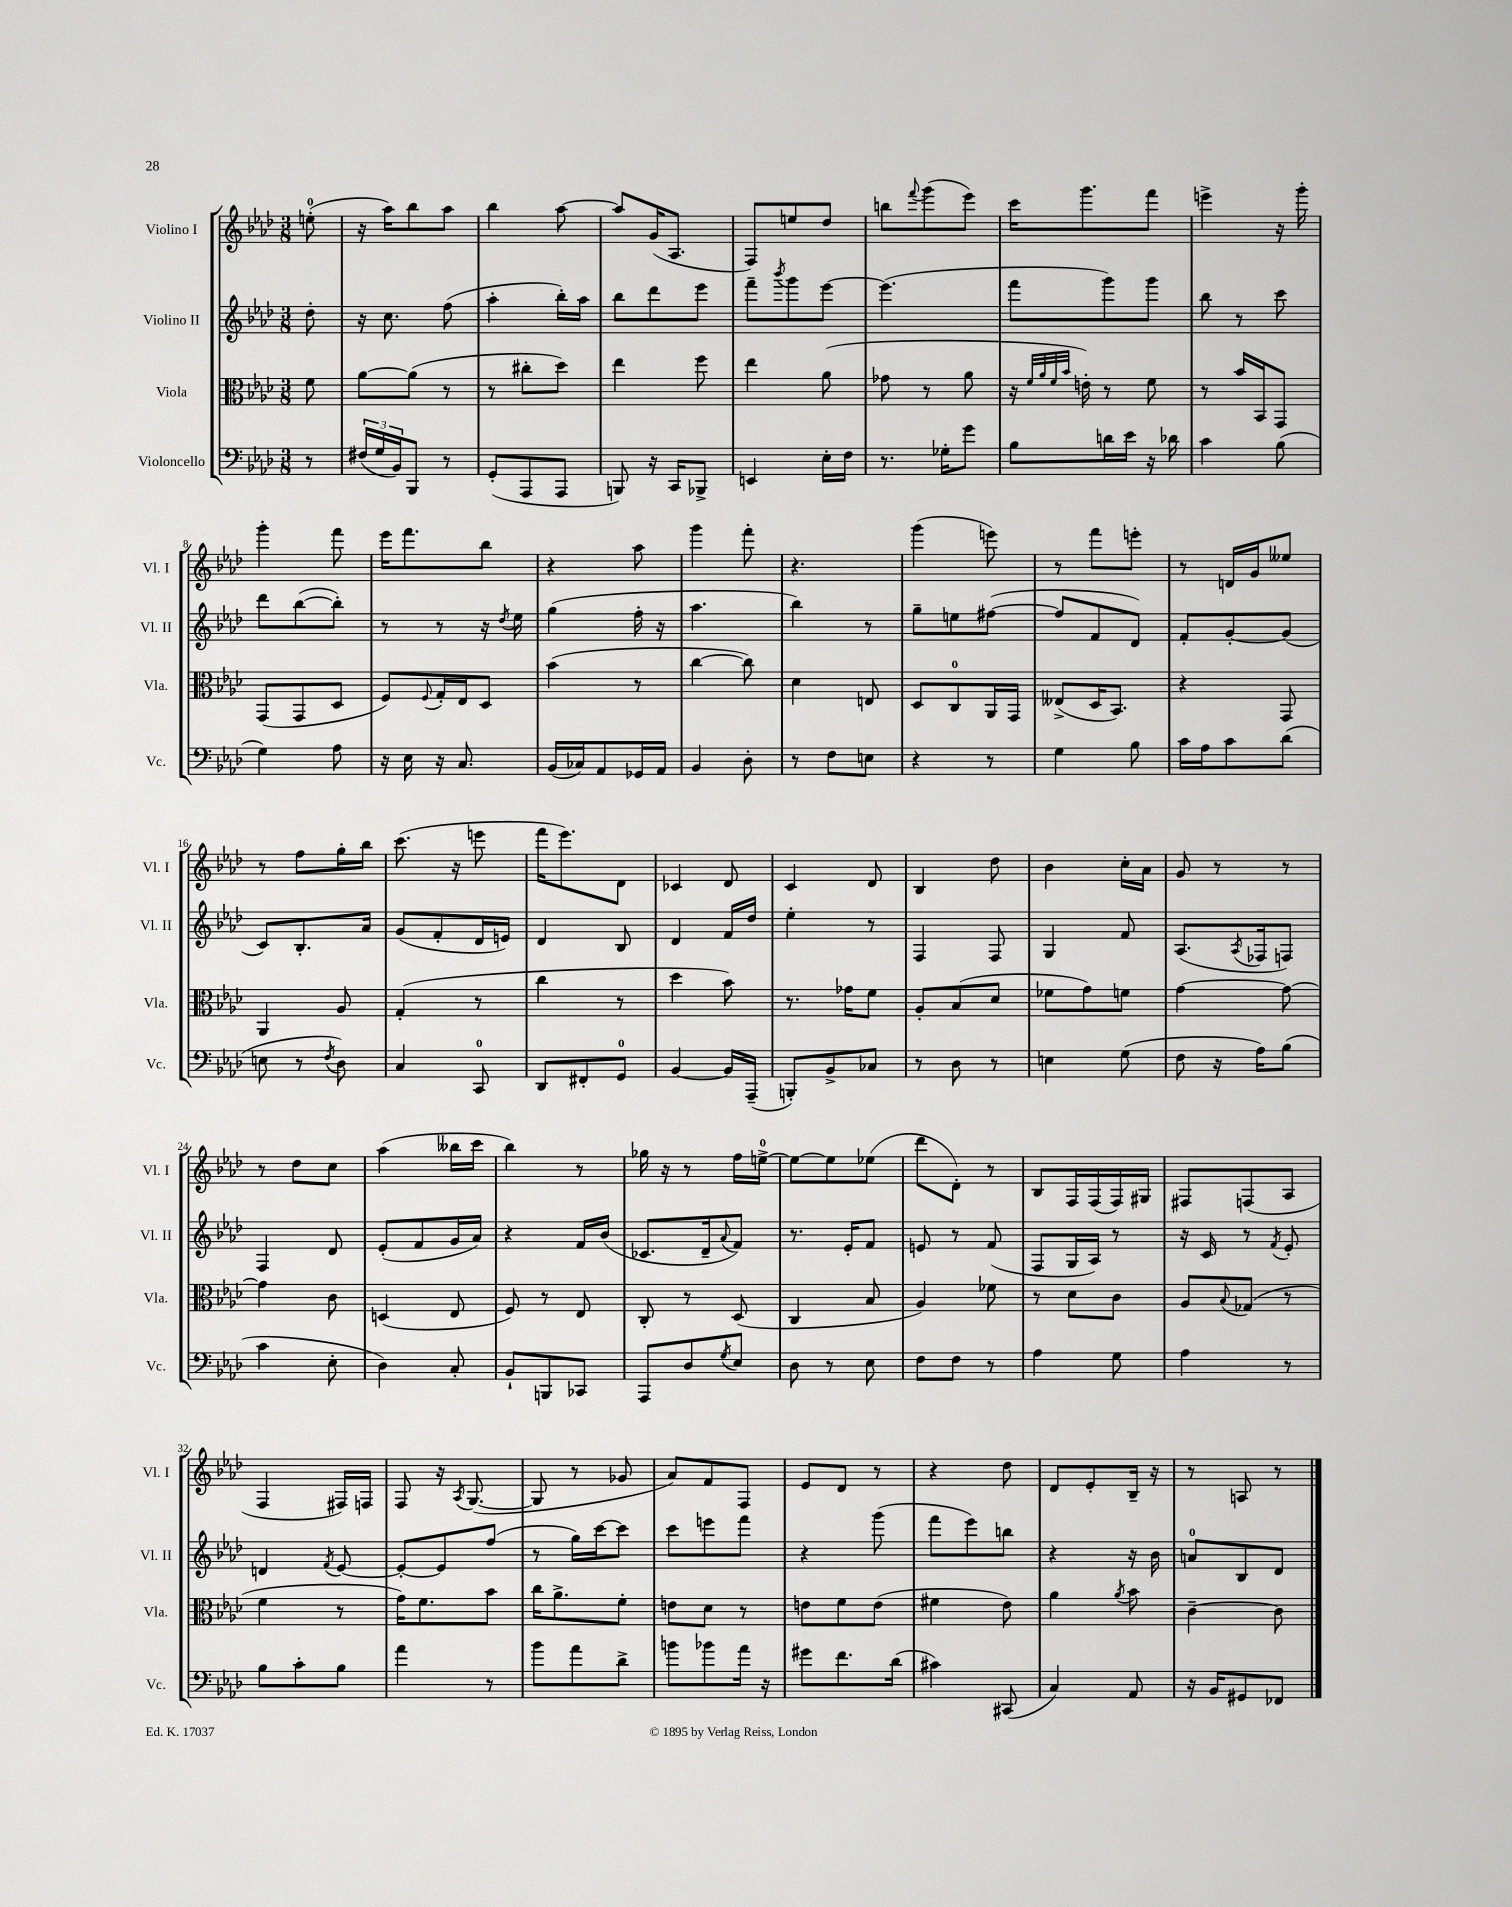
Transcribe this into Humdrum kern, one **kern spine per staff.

**kern	**kern	**kern	**kern
*part4	*part3	*part2	*part1
*staff4	*staff3	*staff2	*staff1
*I"Violoncello	*I"Viola	*I"Violino II	*I"Violino I
*I'Vc.	*I'Vla.	*I'Vl. II	*I'Vl. I
*clefF4	*clefC3	*clefG2	*clefG2
*k[b-e-a-d-]	*k[b-e-a-d-]	*k[b-e-a-d-]	*k[b-e-a-d-]
*M3/8	*M3/8	*M3/8	*M3/8
=	=	=	=
8r	8f\	8dd-'\	(8een'\
=1	=1	=1	=1
(24F#X/LL	[8a-\L	16r	16r
24G/	.	.	.
.	.	8.cc\	16aa-\KL)
24BB-/J)	.	.	.
8BBB-/J	(8a-\J]	.	8bb-\
8r	8r	(8ff\	8aa-\J
=2	=2	=2	=2
(8GG'/L	8r	4aa-'\	4bb-\
8AAA-/	8cc#X'\L	.	.
8AAA-/J	8dd-\J)	16bb-'\LL)	[8aa-\
.	.	16aa-\JJ	.
=3	=3	=3	=3
8BBBn/)	4ee-\	8bb-\L	8aa-/L]
16r	.	8ddd-\	(16g/K
16CC/KL	.	.	8.A-/J
8BBB-X^/J	8ff\	8eee-\J	.
=4	=4	=4	=4
4EEn/	4ee-\	8fff~\L	8F/L)
.	.	8qbbb-/	.
.	.	8ggg\	8een/
16E-'\LL	(8a-\	[8eee-\J	8dd-/J
16F\JJ	.	.	.
=5	=5	=5	=5
8.r	8g-X\	(4.eee-\]	8bbn\L
.	.	.	8qqfff/
.	8r	.	(8ggg\
16G-X'\KL	.	.	.
8g\J	8a-\	.	8eee-\J)
=6	=6	=6	=6
8B-\L	16r	8fff\L	16ccc\KL
.	32qqf/LLL	.	.
.	32qqa-/	.	.
.	32qqf/	.	.
.	32qqb-/JJJ	.	.
.	16en'\)	.	8.ggg\
16dn\L	8r	8ggg\)	.
16e-\JJ	.	.	.
16r	8f\	8ggg\J	8fff\J
16d-X\	.	.	.
=7	=7	=7	=7
4c\	8r	8bb-\	4eeen^\
.	16b-/LL	8r	.
.	16BB-/J	.	.
(8B-\	8GG/J	8ccc\	16r
.	.	.	16ggg'\
!!LO:LB:g=z
=8	=8	=8	=8
4G\)	(8GG/L	8ddd-\L	4ggg'\
.	8GG/	([8bb-\	.
8A-\	8D-/J	8bb-'\J])	8fff\
=9	=9	=9	=9
16r	8F/L)	8r	16eee-\KL
16E-\	.	.	8.fff\
.	8qqF/	.	.
16r	16G'/L	8r	.
8.C/	16E-/J	.	.
.	8D-/J	16r	8bb-\J
.	.	8qdd-/	.
.	.	16ee-\	.
=10	=10	=10	=10
(16BB-/LL	(4b-\	(4gg\	4r
16C-X/J)	.	.	.
8AA-/	.	.	.
16GG-X/L	8r	16ff'\	8aa-\
16AA-/JJ	.	16r	.
=11	=11	=11	=11
4BB-/	[4cc\	4.aa-\	4ggg\
8D-'\	8cc\])	.	8fff'\
=12	=12	=12	=12
8r	4d-\	4bb-\)	4.r
8F\L	.	.	.
8En\J	8En/	8r	.
=13	=13	=13	=13
4r	8D-/L	8gg~\L	(4ggg\
.	8C/	8een\	.
8r	16AA-/L	([8ff#X\J	8eeen\)
.	16GG/JJ	.	.
=14	=14	=14	=14
4G\	(8E--X^/L	8ff#/L]	8r
.	16D-/K	8f/	8fff\L
.	8.BB-/J)	.	.
8B-\	.	8d-/J)	8eeen'\J
=15	=15	=15	=15
16c\LL	4r	8f'/L	8r
16A-\J	.	.	.
8c\	.	[8g'/	16dn/LL
.	.	.	16g/J
(8d-\J	8GG/	(8g/J]	8ee--X/J
!!LO:LB:g=z
=16	=16	=16	=16
8En\	4AA-/	8c/L)	8r
8r	.	8.B-'/	8ff\L
8qF/	.	.	.
8D-\)	8A-/	.	16gg'\L
.	.	16a-/Jk	16bb-\JJ
=17	=17	=17	=17
4C/	(4G'/	(8g/L	(8.ccc\
.	.	8f'/	.
.	.	.	16r
8CC/	8r	16d-/L	8eeen\
.	.	16en/JJ)	.
=18	=18	=18	=18
8DD-/L	4cc\	4d-/	16fff\KL
.	.	.	8.eee-\)
8FF#X'/	.	.	.
8GG/J	8r	8B-/	8d-\J
=19	=19	=19	=19
[4BB-/	4dd-\	4d-/	4c-X/
16BB-/LL]	8b-\)	16f/LL	8d-/
(16AAA-~/JJ	.	16dd-/JJ	.
=20	=20	=20	=20
8BBBn'/L)	8.r	4ee-'\	4c/
8BB-^/	.	.	.
.	16g-X\KL	.	.
8C-X/J	8f\J	8r	8d-/
=21	=21	=21	=21
8r	8A-'/L	4F/	4B-/
8D-\	(8B-/	.	.
8r	8d-/J	8F/	8dd-\
=22	=22	=22	=22
4En\	8f-X\L	4G/	4b-\
.	8g\)	.	.
(8G\	8fn\J	8f/	16cc'\LL
.	.	.	16a-\JJ
=23	=23	=23	=23
8F\	[4g\	(8.A-/L	8g/
16r	.	.	8r
.	.	8qA-/	.
16A-\KL)	.	16F-X/k	.
(8B-\J	8g\_	8Fn/J)	8r
!!LO:LB:g=z
=24	=24	=24	=24
4c\	4g\]	4F/	8r
.	.	.	8dd-\L
8E-'\	8c\	8d-/	8cc\J
=25	=25	=25	=25
4D-\)	(4Dn/	(8e-'/L	(4aa-\
.	.	8f/	.
8C'/	8E-/	16g/L	16bb--X\LL
.	.	16a-/JJ)	16ccc\JJ
=26	=26	=26	=26
8BB-`/L	8F/)	4r	4bb-\)
8BBBn/	8r	.	.
8CC-X/J	8E-/	16f/LL	8r
.	.	(16b-/JJ	.
=27	=27	=27	=27
8AAA-/L	8C'/	8.c-X/L	16gg-X\
.	.	.	16r
8D-/	8r	.	8r
.	.	16d-~/k	.
8qG/	.	8qqa-/	.
8E-/J	(8D-/	8f/J)	16ff\LL
.	.	.	[16een^\JJ
=28	=28	=28	=28
8D-\	4C/	8.r	8ee\L_
8r	.	.	8ee\]
.	.	16e-'/KL	.
8E-\	8B-/	8f/J	(8ee-X\J
=29	=29	=29	=29
8F\L	4A-/)	8en/	8ddd-\L
8F\J	.	8r	8d-'\J)
8r	8f-X\	(8f/	8r
=30	=30	=30	=30
4A-\	8r	8F/L	8B-/L
.	8d-\L	16G/L	16F/L
.	.	16A-/JJ)	(16F/
8G\	8c\J	8r	16F/)
.	.	.	16G#X/JJ
=31	=31	=31	=31
4A-\	8A-/L	16r	8F#X/L
.	.	16c/	.
.	8qqB-/	.	.
.	(8G-X/J	8r	(8Fn/
.	.	8qf/	.
8r	8r	8e-'/	8A-/J
!!LO:LB:g=z
=32	=32	=32	=32
8B-\L	4f\	4dn/	4F/
8c'\	.	.	.
.	.	8qf/	.
8B-\J	8r	[8e-/	16F#X/LL)
.	.	.	16Fn/JJ
=33	=33	=33	=33
4a-\	16g\KL)	8e-'/L_	8F/
.	8.f\	.	.
.	.	8e-/]	16r
.	.	.	8qA-/
.	.	.	([8.G/
8r	8b-\J	(8ff/J	.
=34	=34	=34	=34
8b-\L	16cc\KL	8r	8G/]
.	8.a-^\	.	.
8a-\	.	16gg\LL)	8r
.	.	[16ccc\J	.
8d-^\J	8f'\J	8ccc\J]	8g-X/
=35	=35	=35	=35
8bn\L	8en\L	8ccc\L	8a-/L)
8b-X\	8d-\J	8eeen\	8f/
16a-\Jk	8r	8fff\J	8F/J
16r	.	.	.
=36	=36	=36	=36
8g#X\L	8en\L	4r	8e-/L
8.f\	8f\	.	8d-/J
.	(8e\J	(8ggg\	8r
(16d-\Jk	.	.	.
=37	=37	=37	=37
4c#X\)	4f#X\	8fff\L	4r
.	.	8eee-\)	.
(8CC#X/	8e-\)	8bbn\J	8dd-\
=38	=38	=38	=38
4C/)	4a-\	4r	8d-/L
.	.	.	8e-'/
.	8qa-/	.	.
8AA-/	8b-\	16r	16B-~/Jk
.	.	16b-\	16r
=39	=39	=39	=39
16r	[4c~\	8an/L	8r
16BB-/KL	.	.	.
8GG#X/	.	8B-/	8An/
8FF-X/J	8c\]	8d-/J	8r
==	==	==	==
*-	*-	*-	*-
